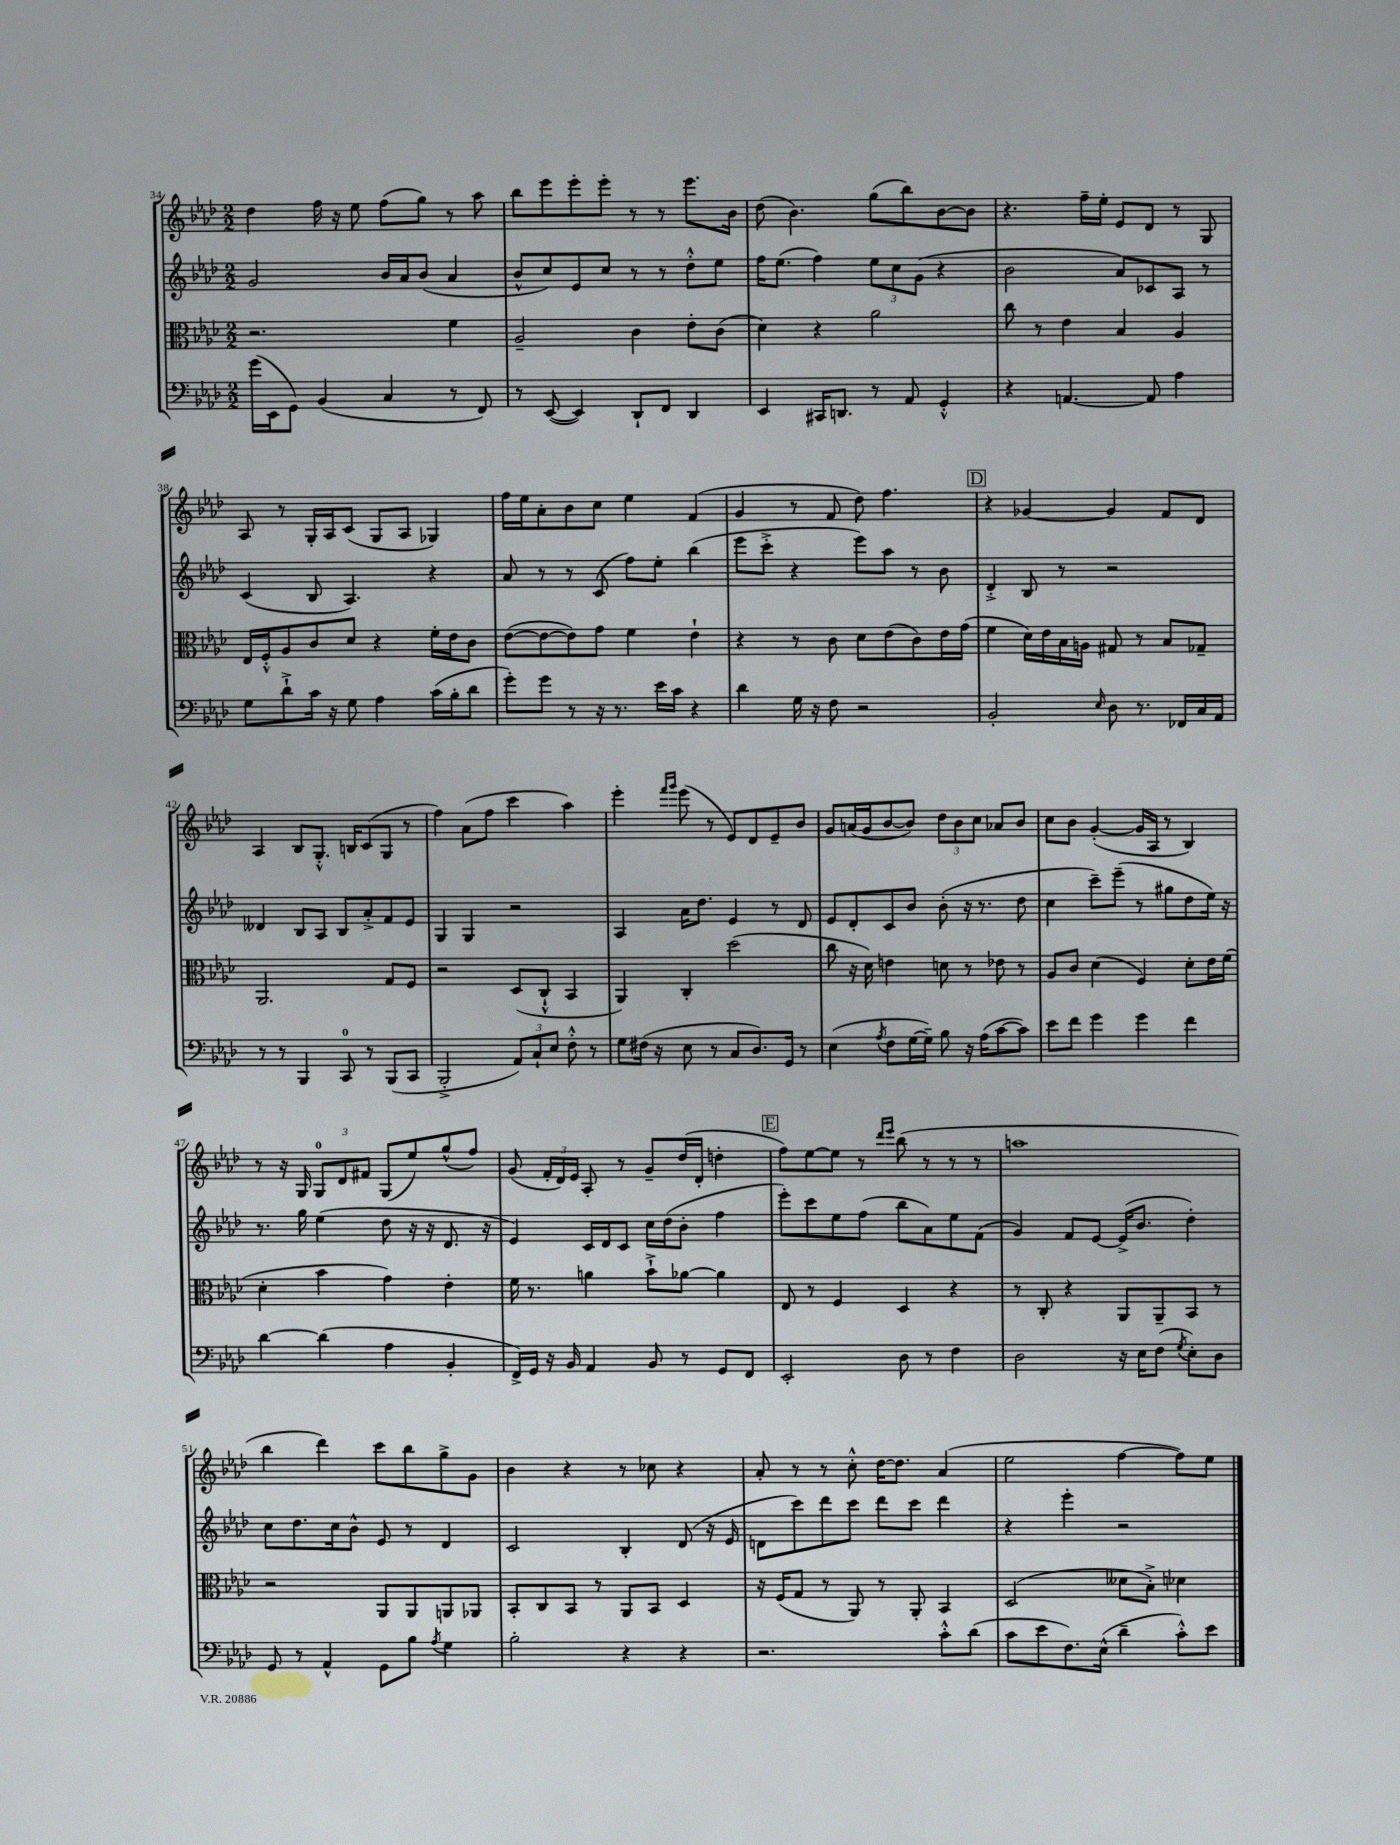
<<
\new StaffGroup <<
\new Staff = "s0" {
    \clef treble \key aes \major \numericTimeSignature \time 2/2
    \autoBeamOff des''4 f''16 r16 ees''8 f''8[( g''8]) r8 aes''8 |
    bes''8[ ees'''8 ees'''8-. ees'''8]-. r8 r8 ees'''8.[ bes'16] |
    des''8( bes'4.) g''8[( bes''8) bes'8~ bes'8] |
    r4. f''16[-- ees''16]-. ees'8[ des'8] r8 g8 |
    aes8 r8 g16[-. aes16 c'8]( g8[ aes8] ges4) |
    f''16[ ees''16 aes'8-. bes'8 c''8] ees''4 f'4( |
    g'4 r8 f'8 des''8) f''4. |
    \mark \markup { \box "D" } r4 ges'4~ ges'4 f'8[ des'8] |
    aes4 bes8[ g8.]-.-^ b16[ c'8( g8] r8 |
    f''4) aes'8[( f''8] c'''4 aes''4) |
    ees'''4-. \grace { f'''16[ g'''16] } ees'''8( r8 ees'8[) des'8 ees'8-- bes'8] |
    g'8[ a'16( g'16 bes'8~ bes'8]) \tuplet 3/2 { des''8[ bes'8 c''8] } aes'8[ bes'8] |
    c''8[ bes'8] g'4~-.( g'16[ aes16] r8 bes4) |
    r8 r16 g16 \tuplet 3/2 { g8[-0 des'8 fis'8] } g8[( ees''8) g''8-^( f''8]) |
    g'8( \tuplet 3/2 { f'16[-. des'16) ees'16] } aes8-. r8 g'8[-- des''16( des'16]-. d''4-. |
    \mark \markup { \box "E" } f''8[) ees''8~ ees''8] r8 \grace { des'''16[ ees'''16] } bes''8( r8 r8 r8 |
    a''1 |
    bes''4 des'''4) c'''8[ bes''8 g''8-> g'8] |
    bes'4 r4 r8 ces''8 r4 |
    aes'8-. r8 r8 c''8-.-^ des''16[~ des''8.] aes'4( |
    ees''2 f''4~ f''8[) ees''8] \bar "|." |
}
\new Staff = "s1" {
    \clef treble \key aes \major \numericTimeSignature \time 2/2
    \autoBeamOff g'2 bes'16[ aes'16 bes'8]( aes'4 |
    bes'8[-^ c''8) ees'8 c''8] r8 r8 des''8[-.-^ ees''8] |
    f''16[ ees''8.]( f''4) \tuplet 3/2 { ees''8[ c''8 g'8]( } r4 |
    bes'2 aes'8[) ces'8 aes8] r8 |
    c'4( bes8 aes4.) r4 |
    aes'8 r8 r8 c'8( f''8[) ees''8]-. bes''4( |
    ees'''8[ c'''8]-.-> r4 ees'''8[) aes''8] r8 bes'8 |
    \mark \markup { \box "D" } des'4-.-> bes8 r8 r2 |
    deses'4 bes8[ aes8] bes8[ aes'8-.-> f'8 ees'8] |
    g4 g4 r2 |
    aes4 aes'16[ des''8.] ees'4 r8 des'8 |
    ees'8[ des'8-. c'8 bes'8] bes'8-.( r16 r8. des''8 |
    c''4 c'''8[--) ees'''8]--( r8 gis''8[ des''8 ees''16]) r16 |
    r8. g''16 ees''4( des''8 r16 r16 des'8. r16 |
    ees'4) c'16[ des'16 c'8] c''16[ des''16( bes'8]-. f''4 |
    \mark \markup { \box "E" } ees'''8[-.) c'''8 ees''8 f''8]( bes''8[ aes'8) ees''8 f'8]( |
    g'4) f'8[ ees'8]~ ees'16[->( bes'8.] des''4-.) |
    c''8[ des''8. c''16 bes'8]-^ ees'8 r8 des'4 |
    c'2 bes4-. des'8( r16 ees'16 |
    d'8[ c'''8) des'''8 c'''8] des'''8[ c'''8] des'''4 |
    r4 ees'''4-. r2 \bar "|." |
}
\new Staff = "s2" {
    \clef alto \key aes \major \numericTimeSignature \time 2/2
    \autoBeamOff r2. f'4 |
    aes2-- c'4 ees'8[-. c'8]( |
    des'4) r4 aes'2 |
    c''8 r8 ees'4 bes4 aes4 |
    ees16[ f16-.-^ aes8 c'8 des'8] r4 f'16[-. ees'16 c'8] |
    ees'8[~( ees'8~ ees'8) g'8] f'4 ees'4-! |
    r4 r8 c'8 des'8[ ees'8( c'8) ees'16 g'16]( |
    \mark \markup { \box "D" } f'4 des'16[) ees'16 bes16 a16] gis8 r8 bes8[ ges8]-- |
    aes,2. g8[ f8] |
    r2 des8[( c8]-!-^ bes,4 |
    aes,4) c4-. des''2( |
    c''8 r16 des'16) e'4 d'8 r8 ees'8 r8 |
    aes8[ c'8] des'4( f4) des'8[-. ees'16 f'16]( |
    des'4-. bes'4 g'4) ees'4-. |
    f'16 r8. a'4 bes'8[-!-> aes'8]~ aes'4 |
    \mark \markup { \box "E" } ees8 r8 f4 des4 r4 |
    r8 c8-. r4 aes,8[ aes,8-- bes,8] r8 |
    r2 aes,8[ aes,8 a,8 aes,8] |
    bes,8[-. c8 bes,8] r8 aes,8[ bes,8] des4 |
    r16 f16[( g8] r8 aes,8) r8 aes,8-. bes,4 |
    des2( deses'8[ bes8]-.->) des'4 \bar "|." |
}
\new Staff = "s3" {
    \clef bass \key aes \major \numericTimeSignature \time 2/2
    \autoBeamOff g'16[( ees,16 g,8]) bes,4( c4 r8 f,8) |
    r8 ees,8~( ees,4) des,8[-! f,8] des,4 |
    ees,4 cis,16[ d,8.] r8 aes,8 g,4-.-^ |
    r4 a,4.~ a,8 aes4 |
    g8[ des'8-!-> c'16] r16 g8 aes4 c'16[( bes16-. des'8] |
    g'8[-.) g'8] r8 r16 r8. ees'16[ c'16] r4 |
    des'4 g16 r16 f8 r2 |
    \mark \markup { \box "D" } bes,2-. \grace { ees16 } des8 r8. fes,16[ c16 aes,16] |
    r8 r8 bes,,4 c,8-0 r8 bes,,8[( c,8] |
    bes,,2-.-> \tuplet 3/2 { aes,8[) c8-! ees8] } f8-.-^ r8 |
    g8[ fis16]( r16 ees8 r8 c8[ des8.) g,16] r8 |
    ees4( \acciaccatura { aes8 } f8[ g16~ g16]--) bes8 r16 aes16[( c'8~ c'8]) |
    ees'8[ f'8] g'4 g'4 f'4 |
    des'4~ des'4( aes4 bes,4-. |
    f,16[->) g,16] r16 bes,16 aes,4 bes,8 r8 g,8[ f,8] |
    \mark \markup { \box "E" } ees,2-. des8 r8 f4 |
    des2 r16 ees16[ f8]( \acciaccatura { g8 } ees8[-.) des8] |
    g,8 r8 aes,4-^ g,8[ bes8] \acciaccatura { aes8 } g4 |
    bes2-. r4 r4 |
    r2. c'8[-.-^ des'8]( |
    c'8[ ees'8 f8.) ees16]-^( des'4-- c'8[-.-^) ees'8] \bar "|." |
}
>>
>>
\layout { \context { \Score currentBarNumber = #34 } }
